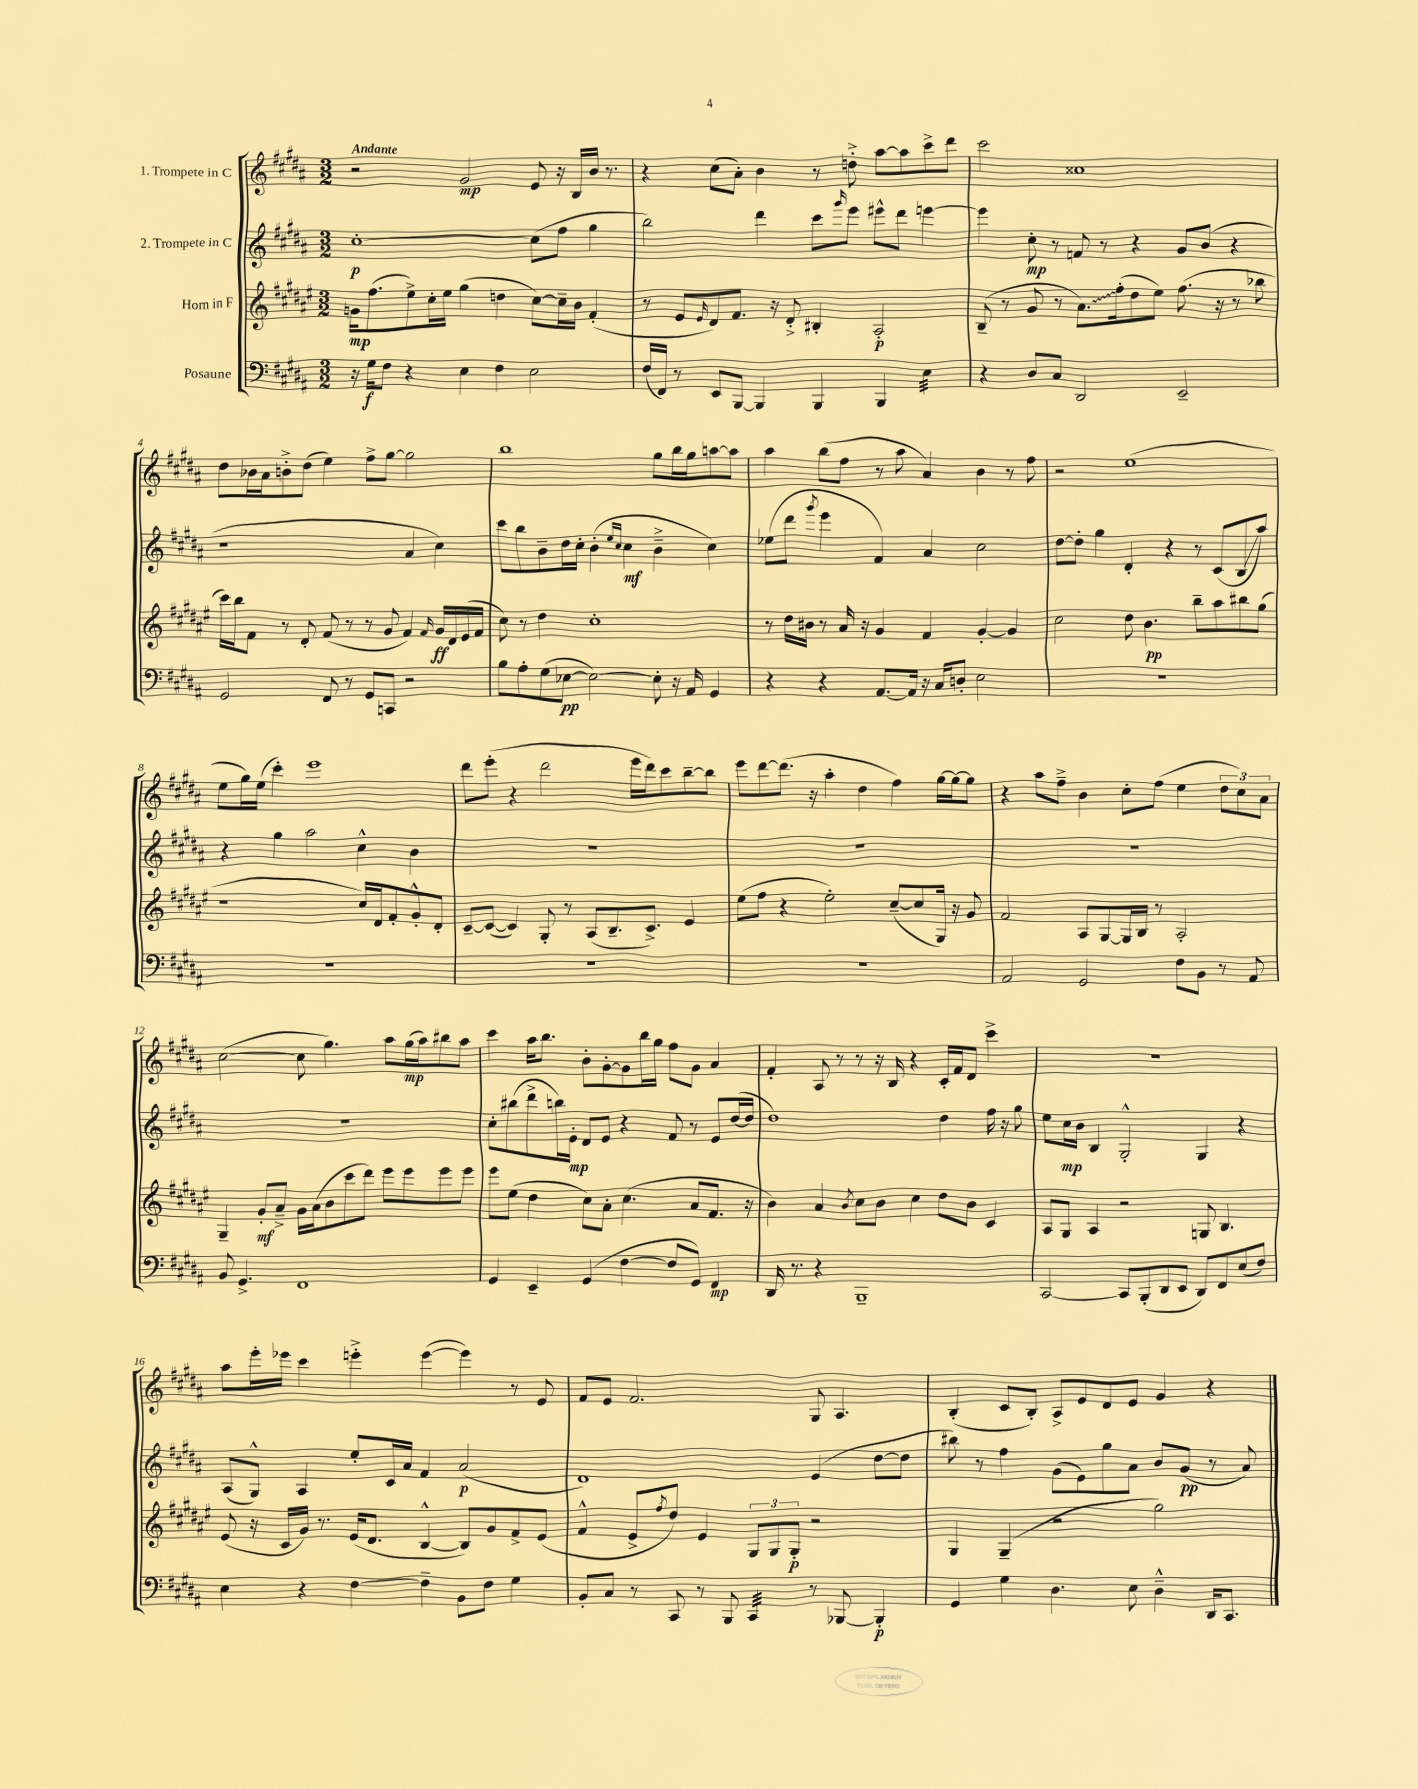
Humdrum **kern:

**kern	**kern	**kern	**kern
*staff4	*staff3	*staff2	*staff1
*clefF4	*clefG2	*clefG2	*clefG2
*k[f#c#g#d#a#]	*k[f#c#g#d#a#e#]	*k[f#c#g#d#a#]	*k[f#c#g#d#a#]
*M3/2	*M3/2	*M3/2	*M3/2
16r	16g\LK	[1cc#'	2r
16G#\LK	(8.ff#\	.	.
8F#\J	.	.	.
4r	8ee#^\)	.	.
.	16cc#'\L	.	.
.	16ee#\JJ	.	.
4E\	(4gg#\	.	2g#/
4F#\	4dd\	.	.
2E\	[8cc#\L)	(8cc#\]L	8e/
.	16cc#~\]L	8ff#\J	16r
.	16b\JJ	.	16B/LL
.	(4f#'/	4gg#\	16b/JJ
.	.	.	8.r
=	=	=	=
(16F#/LL	8r	2bb\)	4r
16FF#/JJ)	.	.	.
8r	8e#/L	.	.
.	16qqe#/	.	.
8EE/L	8d#/)	.	(8cc#\L
[8BBB/J	8.f#/J	.	8a#'\J)
4BBB/]	.	4ddd#\	4b\
.	16r	.	.
.	8d#'^/	.	.
4BBB/	4B#'/	8ccc#\L	8r
.	.	16qqggg#/	.
.	.	8eee\J	8dd'^\
4BBB/	2A#'/	8eee#^^\L	[8aa#\L
.	.	8ddd#\J	8aa#\]
4E\	.	[4eee\	8ccc#^\
.	.	.	8ddd#\J
=	=	=	=
4r	(8B~/	4eee\]	2ccc#\
.	8r	.	.
8D#/L	8g#/	8cc#'\	.
8C#/J	8r	8r	.
2DD#/	8.a#\L)	8f/	1cc##
.	.	8r	.
.	(16ff#'\k	.	.
.	8dd#\	4r	.
.	8ee#\J)	.	.
2EE~/	(8.ff#\	8g#/L	.
.	.	(8b/J	.
.	16r	.	.
.	8r	4r	.
.	8bb-\	.	.
=	=	=	=
2GG#/	16ccc#\LL)	1r	8dd#\L
.	16bb\J	.	.
.	8f#\J	.	16b-\L
.	.	.	16a#\J
.	8r	.	8b'^\
.	8d#'/	.	(8dd#\J
8FF#/	(8f#/	.	4ee\)
8r	8r	.	.
8GG#/L	8r	.	8ff#^\L
8CC/J	8g#/	.	[8gg#\J
2r	4f#/)	4a#/	2gg#\]
.	16qqf#/	.	.
.	16g#/LL	4cc#\)	.
.	16d#/	.	.
.	(16e#/	.	.
.	16f#/JJ	.	.
=	=	=	=
8B\L	8cc#\)	8ccc#\L	1bb
8A#'\	8r	8bb\	.
(8G#\	4dd#\	8b~\	.
[8E-\J	.	16dd#\L	.
.	.	16cc#'\JJ	.
2E-\_)	1cc#'	(4b'\	.
.	.	16qqee/LL	.
.	.	16qqcc#/JJ	.
.	.	4cc#\	.
8E-'\]	.	4b~^\	8gg#\L
16r	.	.	16bb\L
16AA#/	.	.	16gg#\J
4GG#/	.	4cc#\)	[8aa\
.	.	.	8aa\]J
=	=	=	=
4r	8r	(8ee-\L	4aa#\
.	16dd#\LL	8ddd#\J	.
.	16b#\JJ	.	.
.	.	8qggg#/	.
4r	8r	4eee\	(8bb\L
.	16a#/	.	8ff#\J
.	16r	.	.
[8.AA#/L	4g#/	4f#/)	8r
.	.	.	8aa#\
16AA#/]Jk	.	.	.
16r	4f#/	4a#/	4a#/)
16C#/LK	.	.	.
8D'/J	.	.	.
2E\	[4g#'/	2cc#\	4b\
.	4g#/]	.	8r
.	.	.	8ff#\
=	=	=	=
1.r	2cc#\	[8dd#\L	2r
.	.	8dd#'\]J	.
.	.	4gg#\	.
.	8dd#\	4d#'/	(1ee
.	4.b\	.	.
.	.	4r	.
.	8bb~\L	8r	.
.	8aa#\	(8c#/L	.
.	8bb#\	8B/	.
.	(8gg#\J	8aa#/J)	.
=	=	=	=
1.r	1r	4r	8ee\L
.	.	.	16gg#\L)
.	.	.	(16ee\JJ
.	.	4gg#\	4ccc#'\)
.	.	2aa#\	1eee
.	16cc#/LL)	4cc#^^\	.
.	16d#/J	.	.
.	8f#'/	.	.
.	8g#'^^/	4b\	.
.	8d#'/J	.	.
=	=	=	=
1.r	[8c#~/L	1.r	8ddd#\L
.	(8c#/_J	.	(8eee'\J
.	4c#/])	.	4r
.	8G#'/	.	2ddd#\
.	8r	.	.
.	(8A#/L	.	.
.	8.B~/	.	.
.	.	.	16eee\LL
.	8.c#^/J)	.	16ddd#\J)
.	.	.	8ccc#\
.	4e#/	.	[8bb~\
.	.	.	8bb\]J
=	=	=	=
1.r	(8ee#\L	1.r	8eee\L
.	8ff#\J	.	[8ddd#\
.	4r	.	(8.ddd#\]J
.	.	.	16r
.	2ee#'\)	.	4aa#'\
.	.	.	4dd#\
.	([8cc#~/L	.	4ff#\)
.	8cc#/]	.	.
.	16G#/Jk)	.	[16gg#\LL
.	16r	.	16gg#\_J
.	8g#/	.	8gg#\]J
=	=	=	=
2AA#/	2f#/	1.r	4r
.	.	.	8aa#\L
.	.	.	8ff#~^\J
2GG#/	8A#/L	.	4b\
.	[8G#/	.	.
.	16G#/]L	.	8cc#'\L
.	16B/JJ	.	.
.	8r	.	(8ff#\J
8F#\L	2A#'/	.	4ee\
8BB\J	.	.	.
8r	.	.	12dd#\L
.	.	.	12cc#\)
8AA#/	.	.	.
.	.	.	12a#\J
=	=	=	=
8BB/	4G#~/	1.r	([2cc#\
4.GG#^/	.	.	.
.	8g#'/L	.	.
.	8a#~^/J	.	.
1FF#	16g#\LL	.	8cc#\]
.	(16a#\J	.	.
.	8b\	.	4.gg#\)
.	8ccc#\	.	.
.	8ddd#\J)	.	.
.	8eee#\L	.	8aa#\L
.	8eee#\	.	(16gg#\L
.	.	.	16aa#\J)
.	8eee#\	.	8bb#\
.	8eee#\J	.	8aa#\J
=	=	=	=
4GG#/	8eee#\L	8cc#'\L	4ccc#\
.	(8ee#\J	(8bb#\	.
4EE~/	4dd#\	8ddd#^\	16aa#\LK
.	.	.	8.bb\J
.	.	16bb\L)	.
.	.	16e'\JJ	.
(4GG#/	8cc#\L)	8d#/L	8b'\L
.	8a#'\J	8e/J	[8g#'\
[4F#\	(4.cc#\	4r	8g#\]
.	.	.	16bb\L
.	.	.	16gg#\JJ
8F#/]L	.	8f#/	8ff#\L
8GG#/J)	8a#/L	8r	8g#\J
4FF#/	8.f#/J	8e/L	4a#/
.	.	([16dd#/L	.
.	16r	16dd#/]JJ	.
=	=	=	=
16DD#/	4b\)	1dd#)	4f#'/
8.r	.	.	.
4r	4a#/	.	8A#/
.	.	.	8r
.	8qb/	.	.
1BBB~	8cc#\L	.	8r
.	8b\J	.	16r
.	.	.	16B/
.	4cc#\	.	4r
.	8dd#\L	4dd#\	16c#'/LL
.	.	.	16f#/J
.	8b\J	.	8d#/J
.	4c#/	16ff#\	4ccc#^\
.	.	16r	.
.	.	8gg#\	.
=	=	=	=
[2CC#/	8A#/L	8ee\L	1.r
.	8G#/J	16cc#\L	.
.	.	16b\JJ	.
.	4A#/	4B/	.
8CC#/]L	2r	2G#'^^/	.
(8BBB'/	.	.	.
8DD#/	.	.	.
8EE/J	.	.	.
8DD#/L)	8G/	4G#/	.
8FF#/	4.B/	.	.
(8E/	.	4r	.
8F#/J)	.	.	.
=	=	=	=
4E\	(8e#/	(8A#/L	8aa#\L
.	16r	8G#^^/J)	16eee'\L
.	16c#/LL	.	16eee-\JJ
4r	16g#/JJ)	4A#/	4ccc#\
.	8.r	.	.
[4F#\	(16e#/LK	8ee'/L	4eee'^\
.	8.d#/J	.	.
.	.	16c#/L	.
.	.	16a#/JJ	.
4F#~\]	[4B^^/	4f#/	([4eee\
8BB\L	8B/]L)	(2a#/	4eee\])
8F#\J	8g#/	.	.
4G#\	8f#^/	.	8r
.	(8e#/J	.	8e/
=	=	=	=
8BB'/L	4f#^^/	1d#)	8f#/L
8C#/J	.	.	8e/J
8r	8e#^/L	.	2.f#/
.	8qff#/	.	.
8CC#/	8dd#/J)	.	.
8r	4e#/	.	.
8BBB/	.	.	.
4CC#/	12G#/L	.	.
.	12G#/	.	.
.	12G#'/J	.	.
8r	2r	(4e/	8G#/
[8BBB-/	.	.	4.A#/
4BBB-'/]	.	[8dd#\L	.
.	.	8dd#\]J	.
=	=	=	=
4GG#/	4G#/	8bb#\)	(4B'/
.	.	8r	.
4G#\	(4G#~/	4ff#\	8c#/L
.	.	.	8B'/J)
4.D#\	2r	(8g#\L	8A#^/L
.	.	8e\)	8e/
.	.	8gg#\	8d#/
8E\	.	8a#\J	8e/J
4D#~^^\	2gg#\)	8b/L	4g#/
.	.	(8g#/J	.
16DD#/LK	.	8r	4r
8.CC#/J	.	.	.
.	.	8a#/)	.
==	==	==	==
*-	*-	*-	*-
